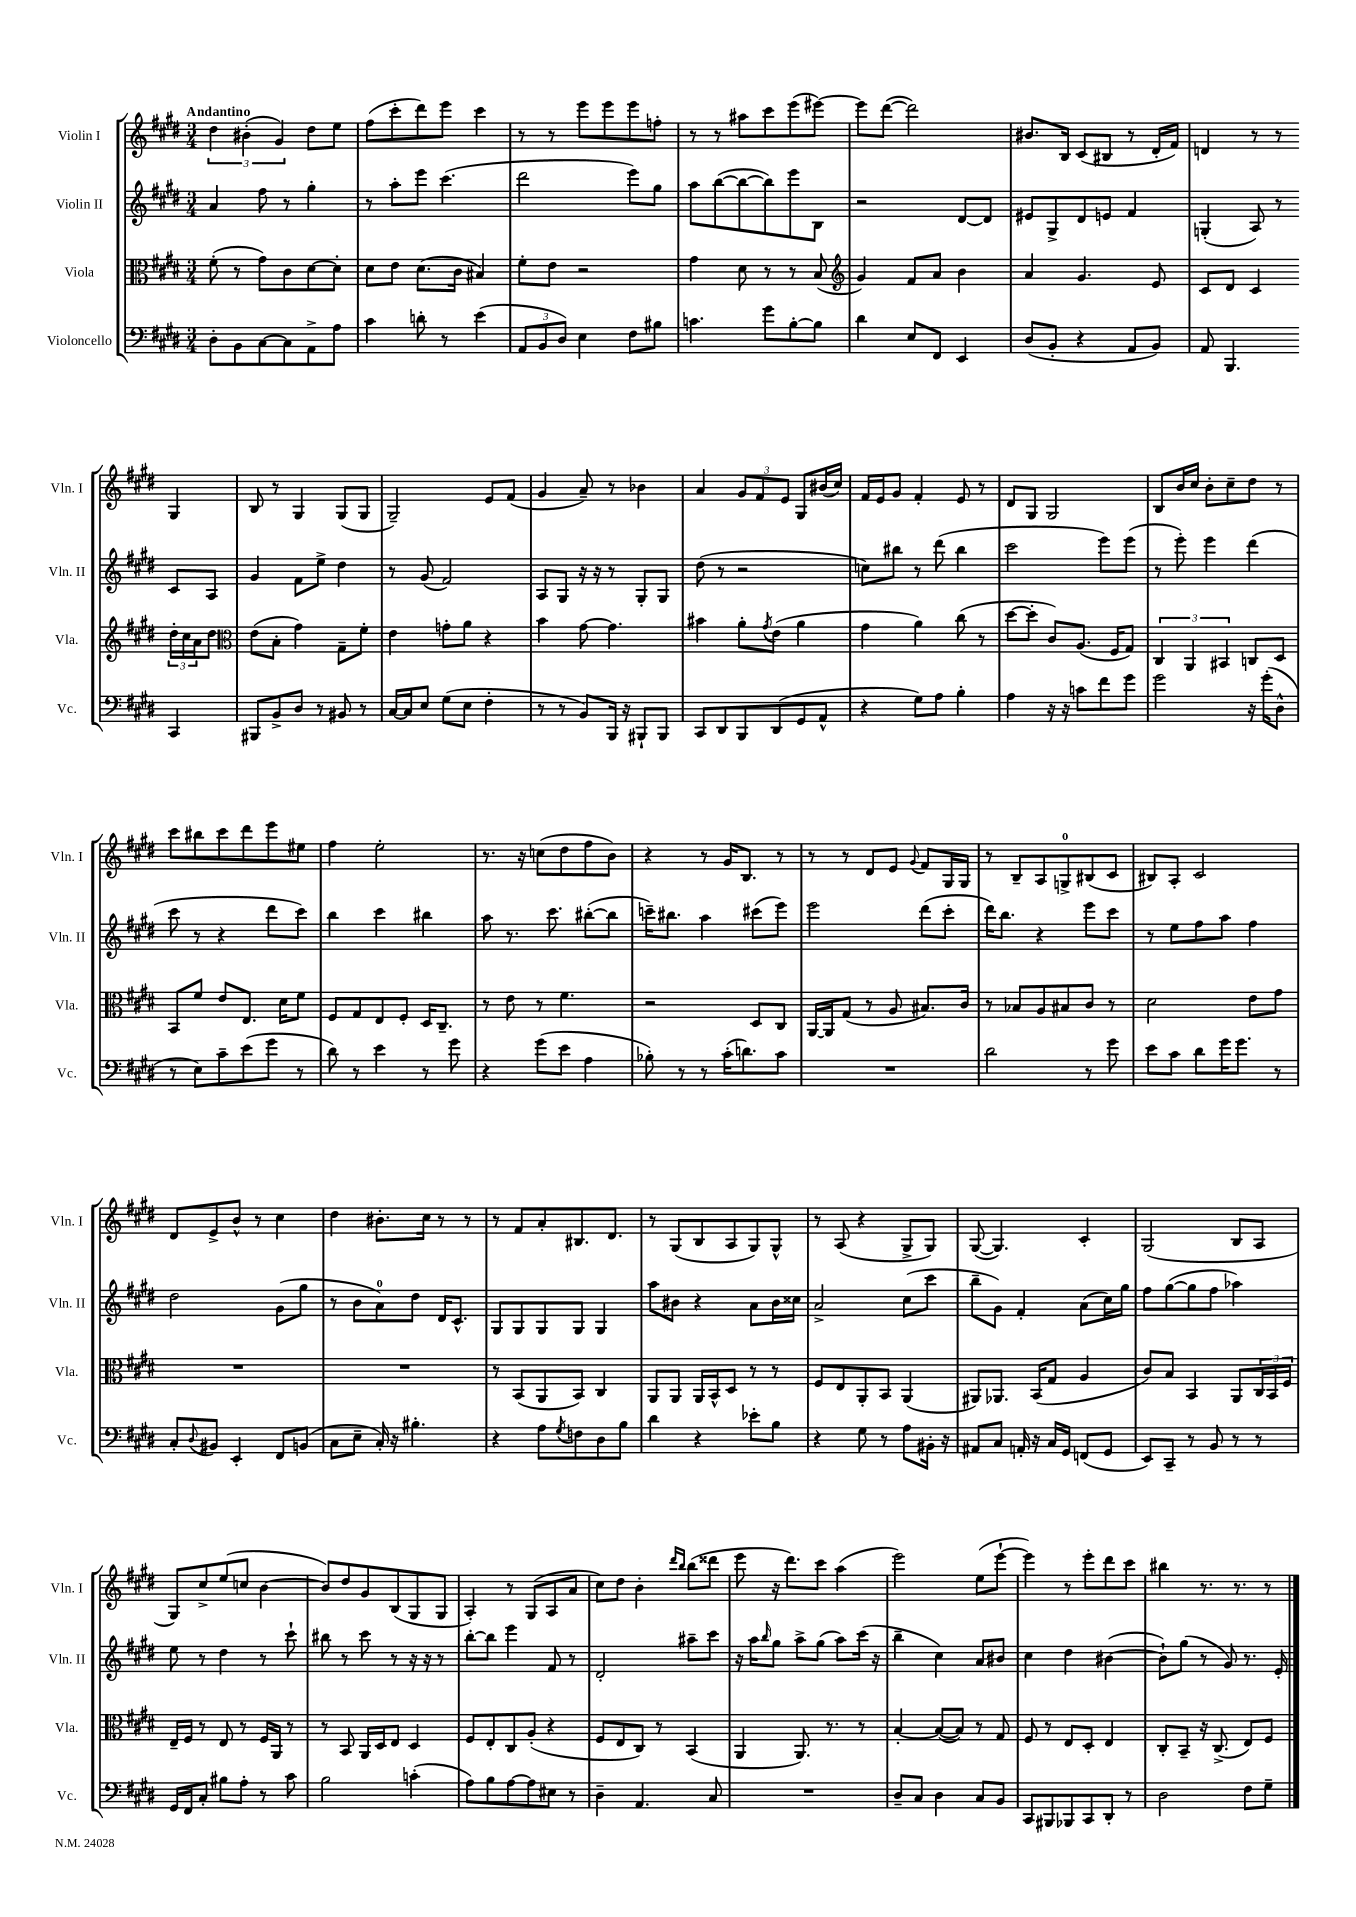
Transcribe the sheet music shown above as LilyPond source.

<<
\new StaffGroup <<
\new Staff = "s0" \with { instrumentName = "Violin I" shortInstrumentName = "Vln. I" } {
    \clef treble \key e \major \numericTimeSignature \time 3/4 \tempo "Andantino"
    \tuplet 3/2 { dis''4 bis'4-.( gis'4) } dis''8 e''8 |
    fis''8( cis'''8-. dis'''8) e'''8 cis'''4 |
    r8 r8 e'''8 e'''8 e'''8 f''8-. |
    r8 r8 ais''8 cis'''8 e'''8( eis'''8~) |
    eis'''8 dis'''8~( dis'''2) |
    bis'8. b16 cis'8( bis8 r8 dis'16-. fis'16) |
    d'4 r8 r8 gis4 |
    b8 r8 gis4 gis8( gis8 |
    gis2--) e'8 fis'8( |
    gis'4 a'8--) r8 bes'4 |
    a'4 \tuplet 3/2 { gis'8 fis'8 e'8 } gis8 bis'16( cis''16) |
    fis'16 e'16 gis'8 fis'4-. e'8 r8 |
    dis'8 gis8 gis2 |
    b8 b'16 cis''16 b'8-. cis''8-- dis''8 r8 |
    cis'''8 bis''8 cis'''8 dis'''8 e'''8 eis''8 |
    fis''4 e''2-. |
    r8. r16 c''8( dis''8 fis''8 b'8) |
    r4 r8 gis'16 b8. r8 |
    r8 r8 dis'8 e'8 \appoggiatura { gis'8 } fis'8 gis16 gis16 |
    r8 b8-- a8 g8-0-> bis8( cis'8 |
    bis8) a8-. cis'2 |
    dis'8 e'8-> b'8-^ r8 cis''4 |
    dis''4 bis'8.-. cis''16 r8 r8 |
    r8 fis'8 a'8-. bis8. dis'8. |
    r8 gis8( b8 a8 gis8) gis8-^ |
    r8 a8( r4 gis8-> gis8) |
    gis8~( gis4.) cis'4-. |
    gis2( b8 a8 |
    gis8) cis''8-> e''8( c''8 b'4~ |
    b'8) dis''8 gis'8 b8( gis8 gis8 |
    a4-.) r8 gis8( a8 a'8 |
    cis''8) dis''8 b'4-. \grace { dis'''16 b''16 } b''8( disis'''8 |
    e'''8 r16 dis'''8.) cis'''8 a''4( |
    e'''2) e''8( e'''8~-! |
    e'''4) r8 e'''8-. dis'''8 cis'''8 |
    bis''4 r8. r8. r8 \bar "|." |
}
\new Staff = "s1" \with { instrumentName = "Violin II" shortInstrumentName = "Vln. II" } {
    \clef treble \key e \major \numericTimeSignature \time 3/4
    a'4 fis''8 r8 gis''4-. |
    r8 a''8-. e'''8 cis'''4.( |
    dis'''2 e'''8) gis''8 |
    a''8 b''8~( b''8~ b''8) e'''8 b8 |
    r2 dis'8~ dis'8 |
    eis'8 gis8-> dis'8 e'8 fis'4 |
    g4-.( a8) r8 cis'8 a8 |
    gis'4 fis'8 e''8-> dis''4 |
    r8 gis'8( fis'2) |
    a8 gis8 r16 r16 r8 gis8-. gis8 |
    dis''8( r8 r2 |
    c''8) bis''8 r8 dis'''8( bis''4 |
    cis'''2 e'''8) e'''8( |
    r8 e'''8-.) e'''4 dis'''4( |
    cis'''8 r8 r4 dis'''8 cis'''8) |
    b''4 cis'''4 bis''4 |
    a''8 r8. cis'''8. bis''8~-.( bis''8 |
    c'''16--) bis''8. a''4 cis'''8( e'''8) |
    e'''2 dis'''8( cis'''8-. |
    dis'''16) b''8. r4 e'''8 cis'''8 |
    r8 e''8 fis''8 a''8 fis''4 |
    dis''2 gis'8( gis''8 |
    r8 b'8 a'8-0) dis''8 dis'16 cis'8.-^ |
    gis8 gis8 gis8 gis8 gis4 |
    a''8 bis'8 r4 a'8 bis'16 cisis''16 |
    a'2-> cis''8( cis'''8 |
    b''8-- gis'8) fis'4-. a'8( cis''16) gis''16 |
    fis''8 gis''8~( gis''8 fis''8 aes''4) |
    e''8 r8 dis''4 r8 cis'''8-! |
    bis''8 r8 cis'''8 r8 r16 r16 r8 |
    b''8~-. b''8 e'''4 fis'8 r8 |
    dis'2-. ais''8-- cis'''8 |
    r16 a''16 \grace { b''16 } gis''8 a''8-> gis''8( a''8) cis'''16( r16 |
    b''4-- cis''4) a'8 bis'8 |
    cis''4 dis''4 bis'4~( |
    bis'8-!) gis''8( r8 gis'8) r8. e'16-. \bar "|." |
}
\new Staff = "s2" \with { instrumentName = "Viola" shortInstrumentName = "Vla." } {
    \clef alto \key e \major \numericTimeSignature \time 3/4
    fis'8-.( r8 gis'8) cis'8 dis'8~ dis'8-. |
    dis'8 e'8 dis'8.( cis'16 bis4) |
    fis'8-. e'8 r2 |
    gis'4 dis'8 r8 r8 b8( |
    \clef treble gis'4) fis'8 a'8 b'4 |
    a'4 gis'4. e'8 |
    cis'8 dis'8 cis'4 \tuplet 3/2 { dis''16-. cis''16 a'16 } dis''8 |
    \clef alto e'8( b8-. gis'4) gis8-- fis'8-. |
    e'4 g'8-. a'8 r4 |
    b'4 gis'8~ gis'4. |
    bis'4 a'8-. \acciaccatura { gis'8 } e'8( a'4 |
    gis'4 a'4) cis''8( r8 |
    dis''8~ dis''8-. cis'8) a8.( fis16 gis8) |
    \tuplet 3/2 { cis4 a,4 bis,4 } c8 dis8 |
    b,8 fis'8 e'8 e8. dis'16 fis'8 |
    fis8 gis8 e8 fis8-. dis16 cis8.-- |
    r8 e'8 r8 fis'4. |
    r2 dis8 cis8 |
    a,16~ a,16 gis8( r8 a8 bis8.) cis'16 |
    r8 bes8 a8 bis8 cis'8 r8 |
    dis'2 e'8 gis'8 |
    R2. |
    R2. |
    r8 b,8( a,8 b,8) cis4 |
    a,8 a,8 a,16 b,16-^ dis8 r8 r8 |
    fis8 e8 a,8-. b,8 a,4( |
    ais,8) aes,8. b,16( gis8 a4 |
    cis'8) b8 b,4 a,8 \tuplet 3/2 { cis16 b,16 fis16 } |
    e16-- fis16 r8 e8 r8 fis16 a,16 r8 |
    r8 b,8 a,16 dis16 e8 dis4 |
    fis8 e8-. cis8 a8-.( r4 |
    fis8 e8 cis8) r8 b,4( |
    a,4 a,8.) r8. r8 |
    b4~-. b8~( b8) r8 gis8 |
    fis8 r8 e8 dis8-. e4 |
    cis8-. b,8-- r16 cis8.->( e8) fis8 \bar "|." |
}
\new Staff = "s3" \with { instrumentName = "Violoncello" shortInstrumentName = "Vc." } {
    \clef bass \key e \major \numericTimeSignature \time 3/4
    dis8-. b,8 cis8~ cis8 a,8-> a8 |
    cis'4 d'8-. r8 e'4( |
    \tuplet 3/2 { a,8 b,8 dis8) } e4 fis8 bis8 |
    c'4. gis'8 b8~-. b8 |
    dis'4 e8 fis,8 e,4 |
    dis8( b,8-. r4 a,8 b,8) |
    a,8 b,,4. cis,4 |
    bis,,8 b,8-> dis8 r8 bis,8 r8 |
    cis16~ cis16 e8 gis8( e8 fis4-. |
    r8 r8 b,8) b,,16 r16 bis,,8-! bis,,8 |
    cis,8 dis,8 b,,8 dis,8( gis,8 a,8-^ |
    r4 gis8) a8 b4-. |
    a4 r16 r16 c'8 fis'8 gis'8 |
    gis'2 r16 gis'16-.( dis8-^ |
    r8 e8) cis'8-- e'8( gis'8 r8 |
    dis'8) r8 e'4 r8 gis'8 |
    r4 gis'8( e'8 a4 |
    bes8-.) r8 r8 cis'16-.( d'8.) cis'8 |
    R2. |
    dis'2 r8 gis'8 |
    e'8 cis'8 dis'8 gis'16 gis'8. r8 |
    cis8-. \appoggiatura { dis8 } bis,8 e,4-. fis,8 b,8( |
    cis8 e8-- cis16-.) r16 bis4.-. |
    r4 a8 \acciaccatura { gis8 } f8 dis8 b8 |
    dis'4 r4 ees'8-. b8 |
    r4 gis8 r8 a8 bis,16-. r16 |
    ais,8 cis8 a,16-. r16 cis16 gis,16 f,8( gis,8 |
    e,8) cis,8-- r8 b,8 r8 r8 |
    gis,16 fis,16 cis8-. bis8 a8-. r8 cis'8 |
    b2 c'4-.( |
    a8) b8 a8~ a8 eis8 r8 |
    dis4-- a,4. cis8 |
    R2. |
    dis8-- cis8 dis4 cis8 b,8 |
    cis,8 bis,,8 bes,,8 cis,8 dis,8-. r8 |
    dis2 fis8 gis8-- \bar "|." |
}
>>
>>
\layout { \context { \Score \remove "Bar_number_engraver" } }
